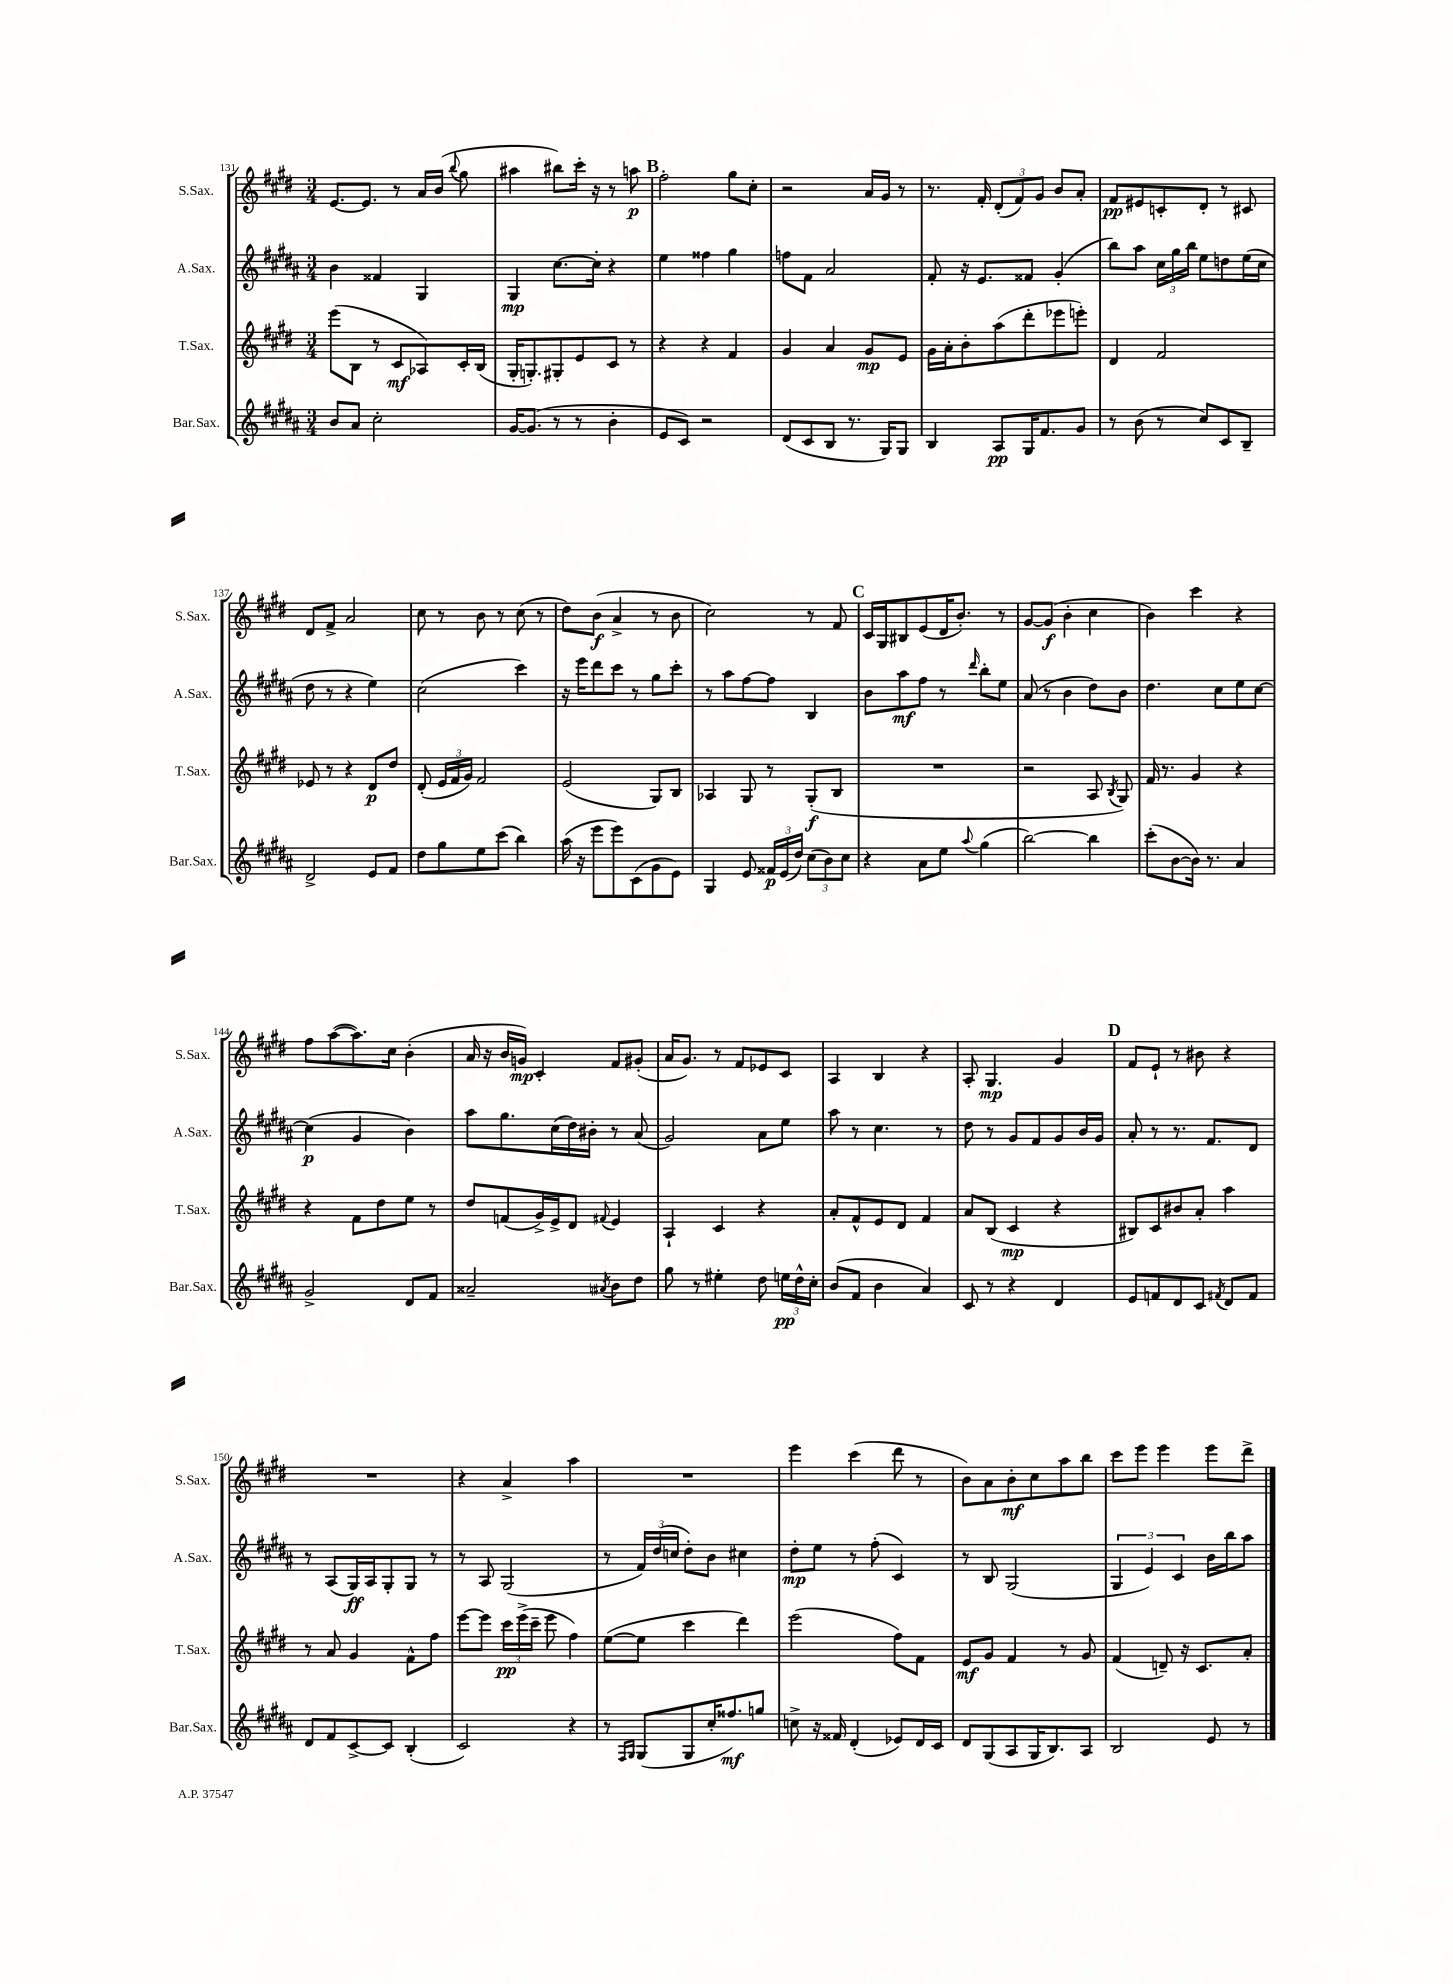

**kern	**dynam	**kern	**dynam	**kern	**dynam	**kern	**dynam
*part4	*part4	*part3	*part3	*part2	*part2	*part1	*part1
*staff4	*staff4	*staff3	*staff3	*staff2	*staff2	*staff1	*staff1
*I"Bar.Sax.	*	*I"T.Sax.	*	*I"A.Sax.	*	*I"S.Sax.	*
*I'Bar.Sax.	*	*I'T.Sax.	*	*I'A.Sax.	*	*I'S.Sax.	*
*clefG2	*	*clefG2	*	*clefG2	*	*clefG2	*
*k[f#c#g#d#a#]	*	*k[f#c#g#d#]	*	*k[f#c#g#d#a#]	*	*k[f#c#g#d#]	*
*M3/4	*	*M3/4	*	*M3/4	*	*M3/4	*
=131	=131	=131	=131	=131	=131	=131	=131
8b/L	.	(8eee\L	.	4b\	.	[8.e/L	.
8a#/J	.	8B\J	.	.	.	.	.
.	.	.	.	.	.	8.e/J]	.
2cc#'\	.	8r	.	4f##X/	.	.	.
.	.	8c#/L	mf	.	.	8r	.
.	.	8A-X/)	.	4G#/	.	16a/LL	.
.	.	.	.	.	.	(16b/JJ	.
.	.	.	.	.	.	8qqbb/	.
.	.	16c#'/L	.	.	.	8gg#\	.
.	.	(16B/JJ	.	.	.	.	.
=132	=132	=132	=132	=132	=132	=132	=132
[16g#/KL	.	16G#'/KL	.	4G#/	mp	4aa#X\	.
(8.g#/J]	.	8.Gn'/)	.	.	.	.	.
8r	.	8G#X'/	.	[8.cc#\L	.	8bb#X\L)	.
8r	.	8e/	.	.	.	16ccc#'\Jk	.
.	.	.	.	16cc#'\Jk]	.	16r	.
4b'\	.	8c#/J	.	4r	.	8r	.
.	.	8r	.	.	.	8aan\	p
!!LO:REH:place=s1:t=B
=133	=133	=133	=133	=133	=133	=133	=133
8e/L	.	4r	.	4ee\	.	2ff#'\	.
8c#/J)	.	.	.	.	.	.	.
2r	.	4r	.	4ff##X\	.	.	.
.	.	4f#/	.	4gg#\	.	8gg#\L	.
.	.	.	.	.	.	8cc#'\J	.
=134	=134	=134	=134	=134	=134	=134	=134
(8d#/L	.	4g#/	.	8ffn\L	.	2r	.
8c#/	.	.	.	8f#\J	.	.	.
8B/J	.	4a/	.	2a#/	.	.	.
8.r	.	.	.	.	.	.	.
.	.	8g#/L	mp	.	.	16a/LL	.
16G#/KL)	.	.	.	.	.	16g#/JJ	.
8G#/J	.	8e/J	.	.	.	8r	.
=135	=135	=135	=135	=135	=135	=135	=135
4B/	.	16g#\LL	.	8f#'/	.	8.r	.
.	.	16a'\J	.	.	.	.	.
.	.	8b'\	.	16r	.	.	.
.	.	.	.	8.e/L	.	16f#'/	.
8A#/L	pp	(8aa\	.	.	.	(12d#'/L	.
.	.	.	.	.	.	12f#/)	.
16G#/K	.	8ddd#'\	.	8f##X/J	.	.	.
.	.	.	.	.	.	12g#/J	.
8.f#/	.	.	.	.	.	.	.
.	.	8eee-X\	.	(4g#'/	.	8b/L	.
8g#/J	.	8eeen'\J)	.	.	.	8a'/J	.
=136	=136	=136	=136	=136	=136	=136	=136
8r	.	4d#/	.	8bb\L)	.	8f#/L	pp
(8b\	.	.	.	8aa#\J	.	8e#X/	.
8r	.	2f#/	.	24cc#\LL	.	8cn'/	.
.	.	.	.	24gg#\	.	.	.
.	.	.	.	24bb\JJ	.	.	.
8cc#/L)	.	.	.	8ee\L	.	8d#'/J	.
8c#/	.	.	.	8ddn\	.	8r	.
8B~/J	.	.	.	(16ee\L	.	8c#X/	.
.	.	.	.	16cc#\JJ	.	.	.
!!LO:LB:g=z
=137	=137	=137	=137	=137	=137	=137	=137
2d#^/	.	8e-X/	.	8dd#\	.	8d#/L	.
.	.	8r	.	8r	.	8f#^/J	.
.	.	4r	.	4r	.	2a/	.
8e/L	.	8d#/L	p	4ee\)	.	.	.
8f#/J	.	8dd#/J	.	.	.	.	.
=138	=138	=138	=138	=138	=138	=138	=138
8dd#\L	.	(8d#'/	.	(2cc#\	.	8cc#\	.
8gg#\	.	24e/LL	.	.	.	8r	.
.	.	24f#/	.	.	.	.	.
.	.	24g#/JJ)	.	.	.	.	.
8ee\	.	2f#/	.	.	.	8b\	.
(8ccc#\J	.	.	.	.	.	8r	.
4bb\)	.	.	.	4ccc#\)	.	(8cc#\	.
.	.	.	.	.	.	8r	.
=139	=139	=139	=139	=139	=139	=139	=139
(16aa#\	.	(2e/	.	16r	.	8dd#\L)	.
16r	.	.	.	16eee\KL	.	.	.
8eee\L	.	.	.	8ddd#\	.	(8b\J	f
8eee\)	.	.	.	8ccc#\J	.	4a^/	.
(8c#\	.	.	.	8r	.	.	.
8g#\	.	8G#/L)	.	8gg#\L	.	8r	.
8e\J)	.	8B/J	.	8ccc#'\J	.	8b\	.
=140	=140	=140	=140	=140	=140	=140	=140
4G#/	.	4A-X/	.	8r	.	2cc#\)	.
.	.	.	.	8aa#\L	.	.	.
8e/	.	8G#/	.	[8ff#\	.	.	.
24f##X/LL	p	8r	.	8ff#\J]	.	.	.
(24e/	.	.	.	.	.	.	.
24dd#/JJ)	.	.	.	.	.	.	.
(12cc#\L	.	(8G#'/L	f	4B/	.	8r	.
12b\)	.	.	.	.	.	.	.
.	.	8B/J	.	.	.	8f#/	.
12cc#\J	.	.	.	.	.	.	.
!!LO:REH:place=s1:t=C
=141	=141	=141	=141	=141	=141	=141	=141
4r	.	2.r	.	8b\L	.	16c#/LL	.
.	.	.	.	.	.	16G#/J	.
.	.	.	.	8aa#\	mf	8B#X/	.
8a#\L	.	.	.	8ff#\J	.	(8e/	.
8ee\J	.	.	.	8r	.	16d#/K	.
.	.	.	.	.	.	8.b'/J)	.
8qqaa#/	.	.	.	16qqddd#/	.	.	.
(4gg#\	.	.	.	8bb'\L	.	.	.
.	.	.	.	8ee\J	.	8r	.
=142	=142	=142	=142	=142	=142	=142	=142
[2bb\)	.	2r	.	(8a#/	.	[8g#/L	.
.	.	.	.	8r	.	(8g#/J]	f
.	.	.	.	4b\	.	4b'\	.
4bb\]	.	8A/	.	8dd#\L)	.	4cc#\	.
.	.	8qB/	.	.	.	.	.
.	.	8G#/)	.	8b\J	.	.	.
=143	=143	=143	=143	=143	=143	=143	=143
(8ccc#'\L	.	16f#/	.	4.dd#\	.	4b\)	.
.	.	8.r	.	.	.	.	.
[8b\	.	.	.	.	.	.	.
16b\Jk])	.	4g#/	.	.	.	4ccc#\	.
8.r	.	.	.	.	.	.	.
.	.	.	.	8cc#\L	.	.	.
4a#/	.	4r	.	8ee\	.	4r	.
.	.	.	.	[8cc#\J	.	.	.
!!LO:LB:g=z
=144	=144	=144	=144	=144	=144	=144	=144
2g#^/	.	4r	.	(4cc#\]	p	8ff#\L	.
.	.	.	.	.	.	([8aa\	.
.	.	8f#\L	.	4g#/	.	8.aa\])	.
.	.	8dd#\	.	.	.	.	.
.	.	.	.	.	.	16cc#\Jk	.
8d#/L	.	8ee\J	.	4b\)	.	(4b'\	.
8f#/J	.	8r	.	.	.	.	.
=145	=145	=145	=145	=145	=145	=145	=145
2a##X~/	.	8dd#/L	.	8aa#\L	.	16a/	.
.	.	.	.	.	.	16r	.
.	.	(8fn/	.	8.gg#\	.	16b/LL	.
.	.	.	.	.	.	16gn/JJ)	mp
.	.	16g#^/L)	.	.	.	4c#'/	.
.	.	16e^/J	.	(16cc#\L	.	.	.
.	.	8d#/J	.	16dd#\)	.	.	.
.	.	.	.	16b#X'\JJ	.	.	.
8qa#X/	.	8qqf#X/	.	.	.	.	.
8b\L	.	4e/	.	8r	.	8f#/L	.
8dd#\J	.	.	.	(8a#/	.	(8g#X'/J	.
=146	=146	=146	=146	=146	=146	=146	=146
8gg#\	.	4A`/	.	2g#/)	.	16a/KL	.
.	.	.	.	.	.	8.g#/J)	.
8r	.	.	.	.	.	.	.
4ee#X'\	.	4c#/	.	.	.	8r	.
.	.	.	.	.	.	8f#/L	.
8dd#\	.	4r	.	8a#\L	.	8e-X/	.
24een\LL	pp	.	.	8ee\J	.	8c#/J	.
24dd#^^\	.	.	.	.	.	.	.
24cc#'\JJ	.	.	.	.	.	.	.
=147	=147	=147	=147	=147	=147	=147	=147
(8b/L	.	8a'/L	.	8aa#\	.	4A/	.
8f#/J	.	8f#^^/	.	8r	.	.	.
4b\	.	8e/	.	4.cc#\	.	4B/	.
.	.	8d#/J	.	.	.	.	.
4a#/)	.	4f#/	.	.	.	4r	.
.	.	.	.	8r	.	.	.
=148	=148	=148	=148	=148	=148	=148	=148
8c#/	.	8a/L	.	8dd#\	.	8A'/	.
8r	.	(8B/J	.	8r	.	4.G#/	mp
4r	.	4c#/	mp	8g#/L	.	.	.
.	.	.	.	8f#/	.	.	.
4d#/	.	4r	.	8g#/	.	4g#/	.
.	.	.	.	16b/L	.	.	.
.	.	.	.	16g#/JJ	.	.	.
!!LO:REH:place=s1:t=D
=149	=149	=149	=149	=149	=149	=149	=149
8e/L	.	8B#X/L)	.	8a#'/	.	8f#/L	.
8fn/	.	8c#/	.	8r	.	8e`/J	.
8d#/	.	8b#X/	.	8.r	.	8r	.
8c#/J	.	8a'/J	.	.	.	8b#X\	.
.	.	.	.	8.f#/L	.	.	.
8qf#X/	.	.	.	.	.	.	.
8d#/L	.	4aa\	.	.	.	4r	.
8f#/J	.	.	.	8d#/J	.	.	.
!!LO:LB:g=z
=150	=150	=150	=150	=150	=150	=150	=150
8d#/L	.	8r	.	8r	.	2.r	.
8f#/	.	8a/	.	(8A#/L	.	.	.
[8c#^/	.	4g#/	.	16G#/L)	ff	.	.
.	.	.	.	16A#/J	.	.	.
8c#/J]	.	.	.	8G#'/	.	.	.
(4B'/	.	8f#^^\L	.	8G#/J	.	.	.
.	.	8ff#\J	.	8r	.	.	.
=151	=151	=151	=151	=151	=151	=151	=151
2c#/)	.	[8eee\L	.	8r	.	4r	.
.	.	8eee\J]	.	8A#/	.	.	.
.	.	24ccc#\LL	pp	(2G#/	.	4a^/	.
.	.	(24eee^\	.	.	.	.	.
.	.	24ccc#~\JJ	.	.	.	.	.
.	.	8eee\	.	.	.	.	.
4r	.	4ff#\)	.	.	.	4aa\	.
=152	=152	=152	=152	=152	=152	=152	=152
8r	.	([8ee\L	.	8r	.	2.r	.
16qqF#/LL	.	.	.	.	.	.	.
16qqG#/JJ	.	.	.	.	.	.	.
(8G#/L	.	8ee\J]	.	24f#/LL)	.	.	.
.	.	.	.	(24dd#/	.	.	.
.	.	.	.	24ccn/JJ	.	.	.
8G#/	.	4ccc#\	.	8dd#'\L)	.	.	.
16cc#'/K	.	.	.	8b\J	.	.	.
8.ff##X/)	mf	.	.	.	.	.	.
.	.	4ddd#\)	.	4cc#X\	.	.	.
8ggn/J	.	.	.	.	.	.	.
=153	=153	=153	=153	=153	=153	=153	=153
8ccn^\	.	(2eee\	.	8dd#'\L	mp	4eee\	.
16r	.	.	.	8ee\J	.	.	.
16f##X/	.	.	.	.	.	.	.
(4d#'/	.	.	.	8r	.	(4ccc#\	.
.	.	.	.	(8ff#'\	.	.	.
8e-X/L)	.	8ff#\L)	.	4c#/)	.	8ddd#\	.
16d#/L	.	8f#\J	.	.	.	8r	.
16c#/JJ	.	.	.	.	.	.	.
=154	=154	=154	=154	=154	=154	=154	=154
8d#/L	.	8e/L	mf	8r	.	8b\L)	.
(8G#/	.	8g#/J	.	8B/	.	8a\	.
8A#/	.	4f#/	.	(2G#/	.	8b'\	mf
16G#/K	.	.	.	.	.	8cc#\	.
8.B/)	.	.	.	.	.	.	.
.	.	8r	.	.	.	8aa\	.
8A#/J	.	8g#/	.	.	.	8bb\J	.
=155	=155	=155	=155	=155	=155	=155	=155
2B/	.	(4f#/	.	6G#/	.	8ccc#\L	.
.	.	.	.	.	.	8eee\J	.
.	.	.	.	6e/)	.	.	.
.	.	8dn~/)	.	.	.	4eee\	.
.	.	.	.	6c#/	.	.	.
.	.	16r	.	.	.	.	.
.	.	8.c#/L	.	.	.	.	.
8e/	.	.	.	16b\LL	.	8eee\L	.
.	.	.	.	16bb\J	.	.	.
8r	.	8a'/J	.	8aa#\J	.	8ddd#^\J	.
==	==	==	==	==	==	==	==
*-	*-	*-	*-	*-	*-	*-	*-
